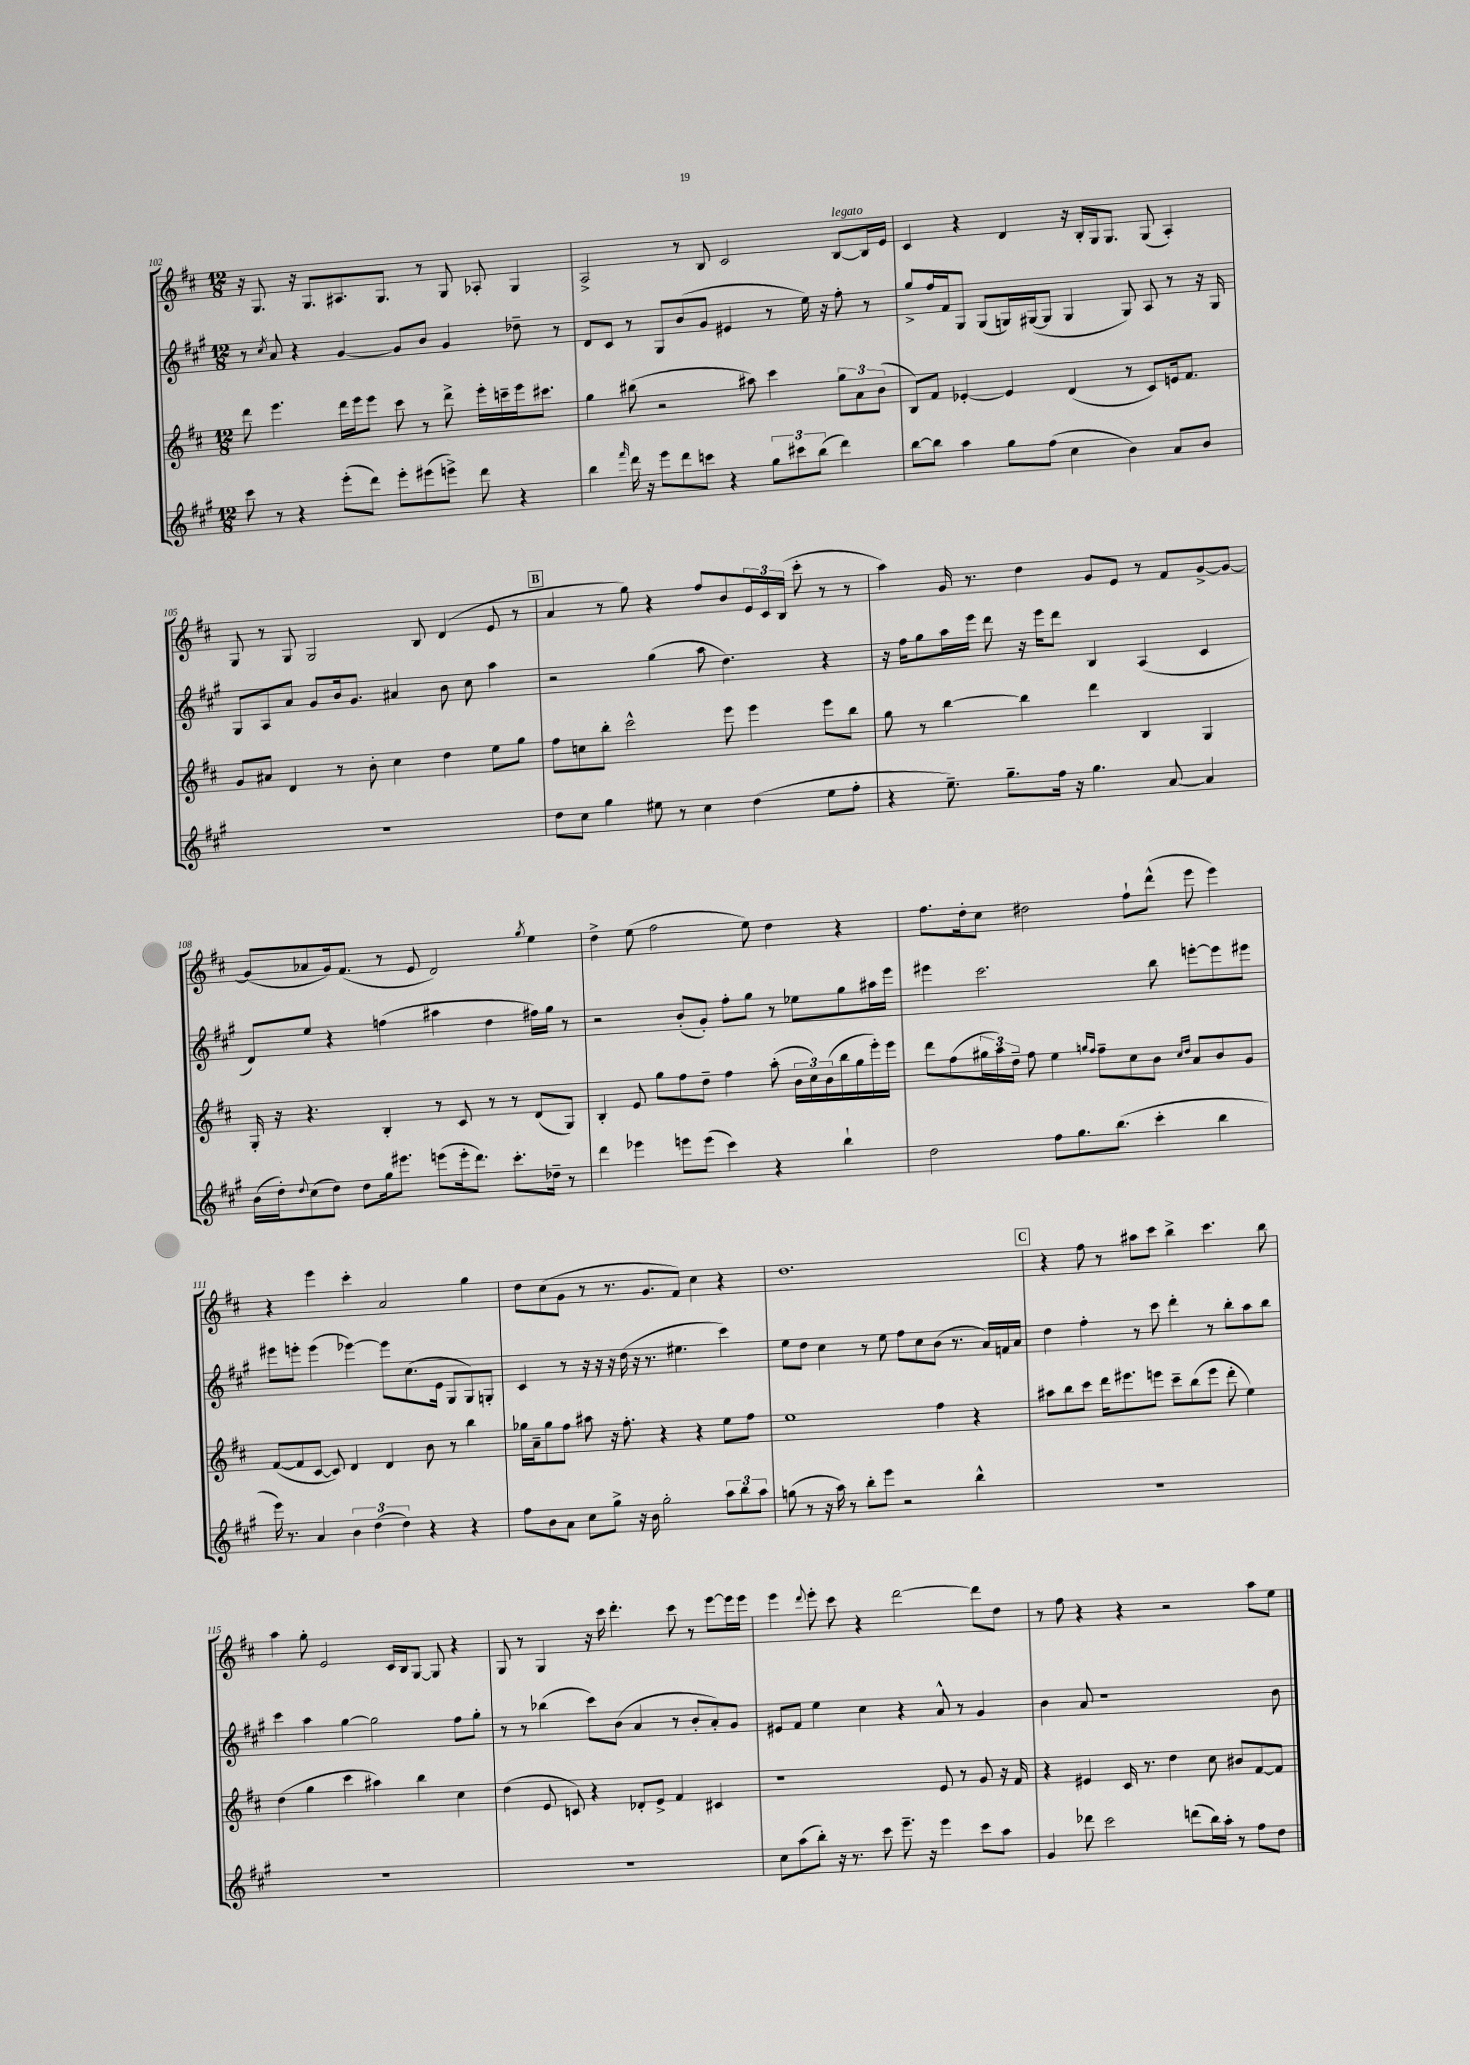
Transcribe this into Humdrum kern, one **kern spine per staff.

**kern	**kern	**kern	**kern
*part4	*part3	*part2	*part1
*staff4	*staff3	*staff2	*staff1
*clefG2	*clefG2	*clefG2	*clefG2
*k[f#c#g#]	*k[f#c#]	*k[f#c#g#]	*k[f#c#]
*M12/8	*M12/8	*M12/8	*M12/8
=102	=102	=102	=102
8ccc#\	8ddd\	8r	16r
.	.	.	8.G/
.	.	8qcc#/	.
8r	4.eee\	8a/	.
4r	.	4r	16r
.	.	.	8.G/L
(8eee'\L	16ddd\LL	[4g#/	8.A#X/
.	16eee\J	.	.
8ddd\J)	8eee\J	.	.
.	.	.	8.G/J
8eee'\L	8ccc#\	8g#/L]	.
(8eee#X\	8r	8b/J	8r
8eeen^\J)	8ddd^\	4g#/	8G/
8ddd\	16eee'\LL	.	8A-X'/
.	16cccn~\	.	.
4r	16eee\J	8dd-X~\	4G/
.	8.ccc#X\J	.	.
.	.	8r	.
=103	=103	=103	=103
4bb\	4gg\	8d/L	2A^/
.	.	8c#/J	.
16qqfff#/	.	.	.
16ddd\	(8bb#X\	8r	.
16r	.	.	.
8eee\L	2r	8G#/L	.
8ddd\	.	(8b/	8r
8cccn\J	.	8g#/J	8B/
4r	.	4e#X/	2c#/
.	8aa#X\)	.	.
12gg#\L	4ccc#\	8r	.
12ccc#X\	.	.	.
.	.	16ee\)	.
(12bb\J	.	.	.
.	.	16r	.
!	!	!	!LO:TX:a:i:t=legato
4ddd\)	12gg\L	8ff#'\	[8B/L
.	12a\	.	.
.	.	8r	16B/L]
.	(12b\J	.	.
.	.	.	16e/JJ
=104	=104	=104	=104
[8bb\L	8B/L)	8gg#^/L	4c#/
8bb\J]	8f#/J	16ff#/L	.
.	.	16f#/J	.
4aa\	[4e-X'/	8G#/J	4r
.	.	(8G#/L	.
8gg#\L	4e-/]	16Gn/L)	4d/
.	.	([16G#X/J	.
(8ff#\J	.	8G#/J]	.
4cc#\	(4d/	4G#/	16r
.	.	.	16B'/LL
.	.	.	16G/J
.	.	.	8.G/J
4b\)	8r	8G#/)	.
.	8c#/L)	8A/	(8G/
8a/L	16en/k	8r	4A'/)
.	8.f#/J	.	.
8b/J	.	16r	.
.	.	16G#/	.
!!LO:LB:g=z
=105	=105	=105	=105
1.r	8g/L	8G#/L	8G/
.	8a#X/J	8A/	8r
.	4d/	8a/J	8G/
.	.	8g#/L	2G/
.	8r	16b/k	.
.	.	8.g#/J	.
.	8b'\	.	.
.	4cc#\	4a#X/	.
.	.	.	8B/
.	4dd\	8b\	(4d/
.	.	8cc#\	.
.	8ee\L	4aa\	8e/
.	8gg\J	.	8r
!!LO:REH:place=s1:t=B
=106	=106	=106	=106
8dd\L	8ff#\L	2r	4a/
8cc#\J	8ccn\	.	.
4gg#\	8bb'\J	.	8r
.	2ccc#^^\	.	8gg\)
8ee#X\	.	(4gg#\	4r
8r	.	.	.
4cc#\	.	8aa\	8ff#/L
.	8eee\	4.dd\)	8b/
(4dd\	4eee\	.	24e/L
.	.	.	24c#/
.	.	.	(24B/JJ
.	.	.	8ccc#'\
8ee#\L	8eee\L	4r	8r
8ff#'\J	8bb\J	.	8r
=107	=107	=107	=107
4r	8gg\	16r	4aa\)
.	.	16ff#\KL	.
.	8r	8gg#\	.
8.ee~\)	[4bb\	16aa\L	16g/
.	.	16eee\JJ	8.r
.	.	8ddd\	.
8.gg#~\L	.	.	.
.	4bb\]	16r	4dd\
.	.	16eee\KL	.
16ff#\Jk	.	8ddd\J	.
16r	.	.	.
4.gg#\	4ddd\	4B/	8g/L
.	.	.	8e/J
.	4B/	(4A/	8r
[8a/	.	.	8f#/L
4a/]	4G/	4c#/	[8g^/
.	.	.	8g/J_
!!LO:LB:g=z
=108	=108	=108	=108
(16b\LL	16G'/	8d/L)	(8g/L]
16dd'\J)	16r	.	.
8qqdd/	.	.	.
(8cc#\	4.r	8ee/J	8a-X/
8dd\J)	.	4r	16g/k)
.	.	.	(8.f#/J
8dd\L	.	.	.
16gg#\k	4B'/	(4ffn\	8r
8.eee#X\J	.	.	.
.	.	.	8e/
(8eeen\L	8r	4aa#X\	2d/)
16eee'\k	8c#/	.	.
8.ddd\J)	.	.	.
.	8r	4dd\	.
8.ccc#'\L	8r	.	.
.	.	.	8qgg/
.	(8d/L	16ff#X\LL)	4ee\
16dd-X~\Jk	.	16gg#\JJ	.
8r	8G/J)	8r	.
=109	=109	=109	=109
4ddd\	4B'/	2r	4dd^\
4eee-X\	8e/	.	(8ee\
.	8gg\L	.	2ff#\
8eeen\L	8ff#\	(8b'/L	.
(8eee\J	8dd~\J	8g#'/J)	.
4ccc#\)	4ff#\	8ff#'\L	.
.	.	8gg#\J	8ee\)
4r	(8aa'\	8r	4dd\
.	24b\LL	8ee-X\L	.
.	24cc#\)	.	.
.	(24b\	.	.
4bb`\	16bb\	8gg#\	4r
.	16gg\	.	.
.	16eee'\)	16aa#X\L	.
.	16eee\JJ	16eee\JJ	.
=110	=110	=110	=110
2dd\	8ddd\L	4eee#X\	8.ff#\L
.	(8ff#\	.	.
.	.	.	16dd'\k
.	24gg#X\L	2.ccc#\	8cc#\J
.	24aa\)	.	.
.	24dd~\JJ	.	.
.	8ff#\	.	2dd#X\
8ff#\L	4ee\	.	.
8.gg#\	.	.	.
.	16qqggn/LL	.	.
.	16qqff#/JJ	.	.
.	8ff#~\L	.	.
(8.bb\J	.	.	.
.	8cc#\	.	8ff#`\L
4ccc#'\	8b\J	8bb\	(8ddd^^\J
.	16qqcc#/LL	.	.
.	16qqdd/JJ	.	.
.	8a/L	[8eeen'\L	8eee\
4bb\	8b/	8eee\]	4eee\)
.	8g/J	8eee#X\J	.
!!LO:LB:g=z
=111	=111	=111	=111
16eee\)	([8f#/L	8eee#X\L	4r
8.r	.	.	.
.	8f#/]	8eeen'\J	.
4a/	[8c#/J	(4eee\	4eee\
.	8c#/])	.	.
6b\	4d/	[4eee-X\)	4ccc#'\
(6dd\	.	.	.
.	4d/	8eee-\L]	2a/
6dd\)	.	.	.
.	.	(8.cc#\	.
4r	8b\	.	.
.	.	16e\Jk	.
.	8r	8G#/L	.
4r	4bb\	8G#/)	4gg\
.	.	8Gn'/J	.
=112	=112	=112	=112
8ff#\L	16gg-X\LL	4c#/	8dd\L
.	16a~\J	.	.
8b\	8gg-\	.	(8cc#\
8a\J	8ff#\J	8r	8g\J
8cc#\L	8aa#X\	16r	8r
.	.	16r	.
8gg#^\J	16r	16r	8.r
.	8.ff#'\	(16dd\	.
16r	.	16r	.
16b\	.	8.r	8.g/L
2gg#'\	4r	.	.
.	.	4.ee#X\	8f#/J)
.	4r	.	4cc#\
12aa\L	8ee\L	4ccc#\)	4r
12bb\	.	.	.
.	8ff#\J	.	.
12aa\J	.	.	.
=113	=113	=113	=113
(8ggn\	1ee	8ee\L	1.dd
8r	.	8dd\J	.
16r	.	4cc#\	.
16aa\)	.	.	.
8r	.	.	.
8bb'\L	.	8r	.
8eee\J	.	8ee\	.
2r	.	8ff#\L	.
.	.	8cc#\	.
.	4ff#\	(8b\J	.
.	.	8.r	.
4bb^^\	4r	.	.
.	.	16a/LL)	.
.	.	16fn/	.
.	.	16a/JJ	.
!!LO:REH:place=s1:t=C
=114	=114	=114	=114
1.r	8aa#X\L	4dd\	4r
.	8bb\	.	.
.	8ccc#\J	4ff#'\	8ff#\
.	16ddd\KL	.	8r
.	8.eee#X\	.	.
.	.	8r	8aa#X\L
.	8eeen\J	8ccc#\	8ccc#\J
.	8ccc#~\L	4ddd'\	4bb^\
.	(8bb\	.	.
.	8eee\J	8r	4.ccc#\
.	8ddd'\	8bb'\L	.
.	4ee\)	8aa\	.
.	.	8bb\J	8bb\
!!LO:LB:g=z
=115	=115	=115	=115
1.r	(4dd\	4ccc#\	4aa\
.	4gg\	4aa\	8gg'\
.	.	.	2e/
.	4ccc#\	[4gg#\	.
.	4aa#X\)	2gg#\]	.
.	.	.	16c#/LL
.	.	.	16B/J
.	4bb\	.	[8G/J
.	.	.	8G/]
.	4cc#\	8ff#\L	4r
.	.	8gg#'\J	.
=116	=116	=116	=116
1.r	(4dd\	8r	8G/
.	.	8r	8r
.	8e/	(4bb-X\	4G/
.	8cn/)	.	.
.	4r	8ccc#\L)	16r
.	.	.	16ccc#\
.	.	(8b\J	4.ddd'\
.	8d-X'/L	4a/	.
.	8e^/J	.	.
.	4f#/	8r	8ccc#\
.	.	8b'/L	8r
.	4c#X/	8a'/)	[8eee\L
.	.	8g#/J	16eee\L]
.	.	.	16eee\JJ
=117	=117	=117	=117
8cc#\L	1r	8e#X/L	4eee\
(8aa\	.	8f#/J	.
.	.	.	8qqddd/
8bb'\J)	.	4ee\	8eee'\
16r	.	.	8ccc#\
8.r	.	.	.
.	.	4cc#\	4r
8ccc#\	.	.	.
8.eee~\	.	4r	[2ddd\
16r	.	.	.
4eee\	8e/	8a^^/	.
.	8r	8r	.
8ccc#\L	8g/	4g#/	8ddd\L]
8aa\J	16r	.	8dd\J
.	16f#/	.	.
=118	=118	=118	=118
4g#/	4r	4b\	8r
.	.	.	8ff#\
8ddd-X\	4e#X/	8a/	4r
2ccc#\	.	1r	.
.	16c#/	.	4r
.	8.r	.	.
.	4dd\	.	2r
(8dddn\L	.	.	.
16bb\L)	8cc#\	.	.
16aa'\JJ	.	.	.
8r	8b#X/L	.	.
8ff#\L	[8f#/	.	8aa\L
8dd\J	8f#/J]	8b\	8ee\J
==	==	==	==
*-	*-	*-	*-
